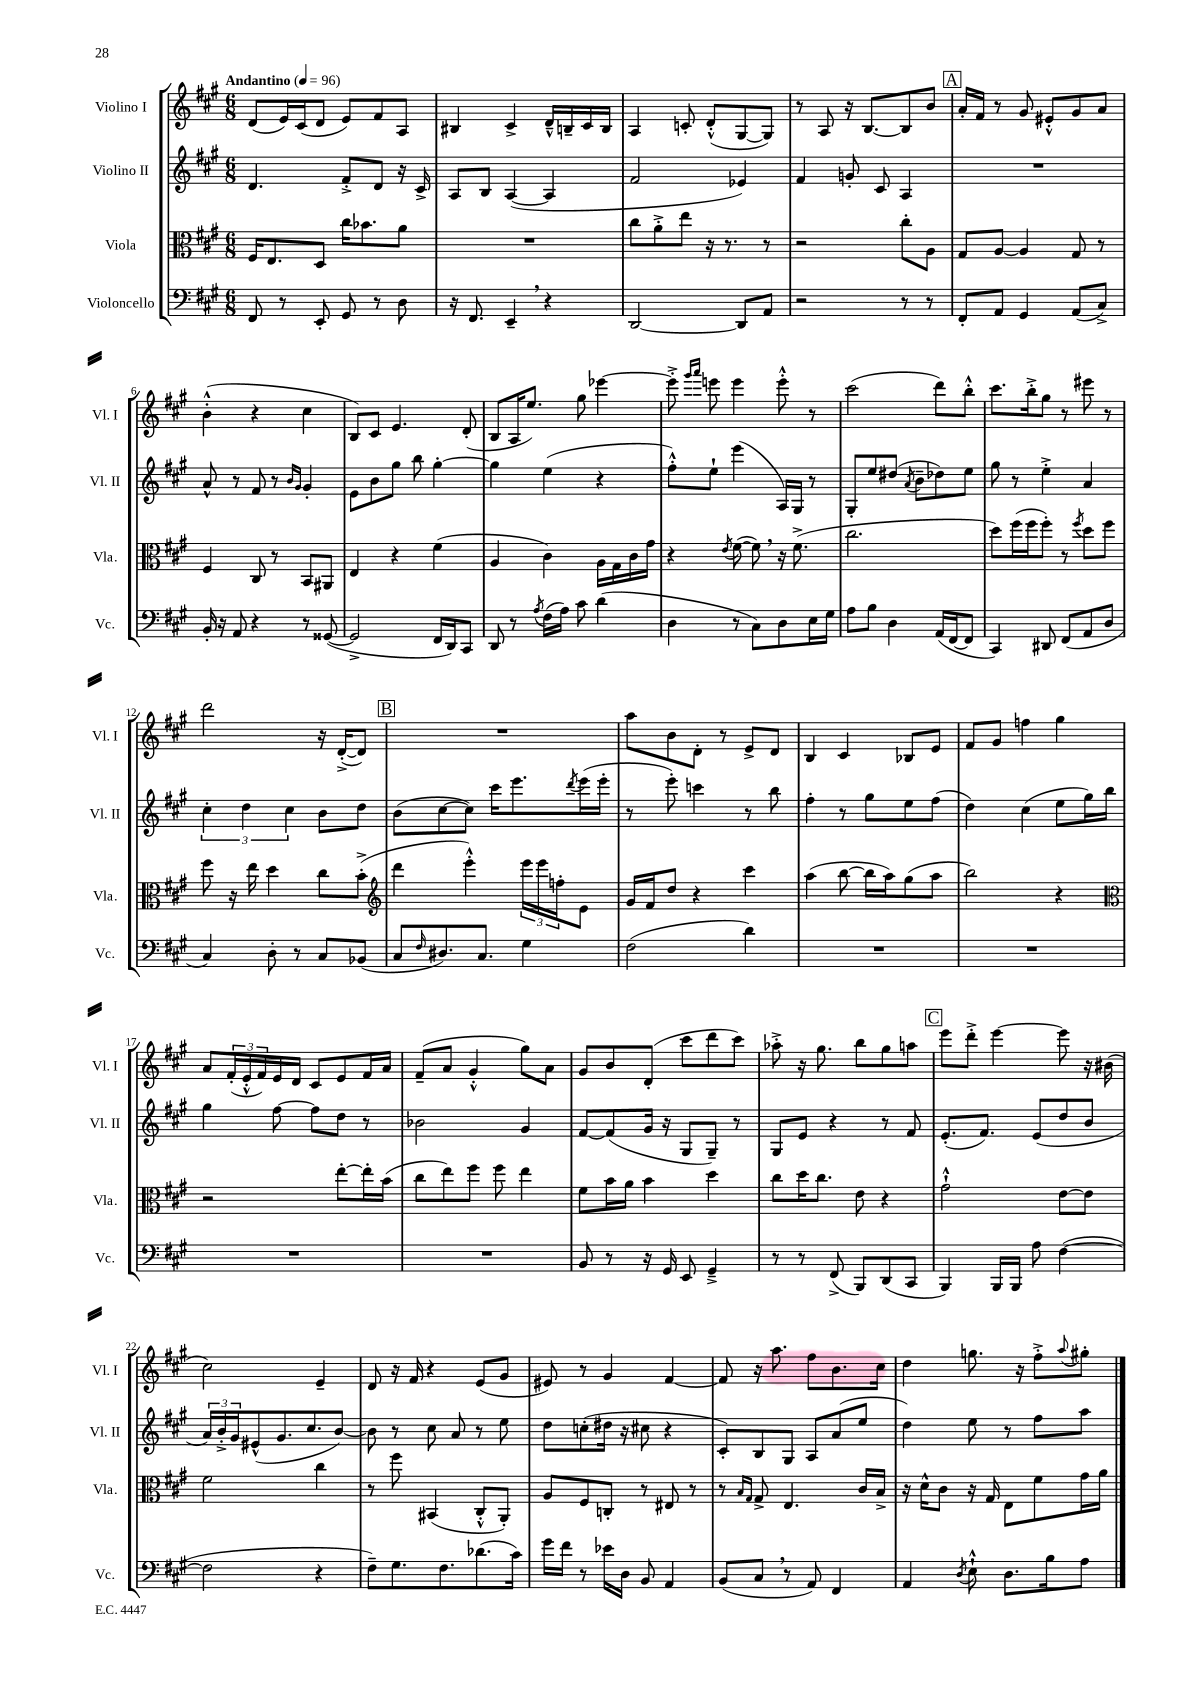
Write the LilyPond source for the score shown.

<<
\new StaffGroup <<
\new Staff = "s0" \with { instrumentName = "Violino I" shortInstrumentName = "Vl. I" } {
    \clef treble \key a \major \numericTimeSignature \time 6/8 \tempo "Andantino" 4 = 96
    d'8( e'16) cis'16( d'8 e'8) fis'8 a8 |
    bis4 cis'4-> d'16---^ b16-- cis'16 b16 |
    a4 c'8-. d'8-.-^( gis8~ gis8) |
    r8 a8 r16 b8.~ b8 b'8 |
    \mark \markup { \box "A" } a'16-. fis'16 r8 gis'8 eis'8-.-^ gis'8 a'8 |
    b'4-.-^( r4 cis''4 |
    b8) cis'8 e'4. d'8-.( |
    b8 a16 e''8.) gis''8 ees'''4~ |
    ees'''8-.-> \grace { gis'''16 a'''16 } e'''8 e'''4 e'''8-.-^ r8 |
    cis'''2( d'''8) b''8-.-^ |
    cis'''8. b''16-.-> gis''8 r8 eis'''8 r8 |
    d'''2 r16 d'16~-.->( d'8) |
    \mark \markup { \box "B" } R2. |
    a''8 b'8 d'8-. r8 e'8-> d'8 |
    b4 cis'4 bes8 e'8 |
    fis'8 gis'8 f''4 gis''4 |
    a'8 \tuplet 3/2 { fis'16-.( e'16-.-^ fis'16) } e'16 d'16 cis'8 e'8 fis'16 a'16 |
    fis'8--( a'8 gis'4-.-^ gis''8) a'8 |
    gis'8 b'8 d'8-.( cis'''8 d'''8 cis'''8) |
    aes''8-.-> r16 gis''8. b''8 gis''8 a''8 |
    \mark \markup { \box "C" } e'''8 d'''8-.-> e'''4~ e'''8 r16 bis'16( |
    cis''2) e'4-- |
    d'8 r16 fis'16 r4 e'8( gis'8 |
    eis'8) r8 gis'4 fis'4~ |
    fis'8 r16 a''8. fis''8 b'8. cis''16 |
    d''4 g''8. r16 fis''8-.-> \appoggiatura { a''8 } gis''8-. \bar "|." |
}
\new Staff = "s1" \with { instrumentName = "Violino II" shortInstrumentName = "Vl. II" } {
    \clef treble \key a \major \numericTimeSignature \time 6/8
    d'4. fis'8-.-> d'8 r16 cis'16-> |
    a8 b8 a4~( a4 |
    fis'2 ees'4) |
    fis'4 g'8-. cis'8 a4 |
    \mark \markup { \box "A" } R2. |
    a'8-^ r8 fis'8 r8 \grace { b'16 gis'16 } gis'4-. |
    e'8 b'8 gis''8 b''8 gis''4~-. |
    gis''4 e''4( r4 |
    fis''8-.-^) e''8-! e'''4( a16) gis16 r8 |
    gis8-. e''8 dis''8( \acciaccatura { a'8 } b'8-- des''8) e''8 |
    gis''8 r8 e''4-.-> a'4 |
    \tuplet 3/2 { cis''4-. d''4 cis''4 } b'8 d''8 |
    \mark \markup { \box "B" } b'8( cis''8~ cis''8) cis'''16 e'''8. \acciaccatura { d'''8 } e'''16( e'''16-. |
    r8 e'''8-.) c'''4 r8 b''8 |
    fis''4-. r8 gis''8 e''8 fis''8( |
    d''4) cis''4( e''8 gis''16) b''16 |
    gis''4 fis''8~ fis''8 d''8 r8 |
    bes'2 gis'4 |
    fis'8~ fis'8( gis'16 r16 gis8 gis8--) r8 |
    gis8 e'8 r4 r8 fis'8 |
    \mark \markup { \box "C" } e'8.-.( fis'8.) e'8( d''8 b'8 |
    \tuplet 3/2 { a'16) b'16-.-> gis'16 } eis'8-^( gis'8. cis''8. b'8~) |
    b'8 r8 cis''8 a'8 r8 e''8 |
    d''8 c''8-.( dis''16 r16 cis''8 r4 |
    cis'8-.) b8 gis8 a8 a'8( e''8 |
    d''4) e''8 r8 fis''8 a''8 \bar "|." |
}
\new Staff = "s2" \with { instrumentName = "Viola" shortInstrumentName = "Vla." } {
    \clef alto \key a \major \numericTimeSignature \time 6/8
    fis16 e8. d8 cis''16 bes'8. a'8 |
    R2. |
    cis''8 a'8-.-> e''8 r16 r8. r8 |
    r2 cis''8-. a8 |
    \mark \markup { \box "A" } gis8 a8~ a4 gis8 r8 |
    fis4 cis8 r8 b,8 ais,8 |
    e4 r4 fis'4( |
    a4 cis'4) a16 gis16 cis'16 gis'16 |
    r4 \acciaccatura { e'8 } fis'8~( fis'8) \breathe r16 fis'8.->( |
    cis''2. |
    d''8) fis''16( fis''16 fis''8-.) r8 \acciaccatura { fis''8 } d''8 fis''8 |
    fis''8 r16 e''16 d''4 cis''8 b'8-.->( |
    \mark \markup { \box "B" } \clef treble d'''4 e'''4-.-^) \tuplet 3/2 { e'''16 e'''16 f''16-. } e'8 |
    gis'16 fis'16 d''8 r4 cis'''4 |
    a''4( b''8~ b''16 a''16) gis''8( a''8 |
    b''2) r4 |
    \clef alto r2 e''8~-. e''16-. b'16( |
    cis''8 e''8) fis''8 fis''8 e''4 |
    fis'8 b'16 a'16 b'4 d''4 |
    cis''8 d''16 cis''8. e'8 r4 |
    \mark \markup { \box "C" } gis'2-!-^ e'8~ e'8 |
    fis'2 cis''4 |
    r8 fis''8 bis,4( cis8-.-^ a,8-.) |
    a8 fis8 c8-. r8 eis8 r8 |
    r8 \grace { b16 gis16 } gis8-> e4. cis'16 b16-> |
    r16 d'16-^ cis'8 r16 gis16 e8 fis'8 gis'16 a'16 \bar "|." |
}
\new Staff = "s3" \with { instrumentName = "Violoncello" shortInstrumentName = "Vc." } {
    \clef bass \key a \major \numericTimeSignature \time 6/8
    fis,8 r8 e,8-. gis,8 r8 d8 |
    r16 fis,8. e,4-- \breathe r4 |
    d,2~ d,8 a,8 |
    r2 r8 r8 |
    \mark \markup { \box "A" } fis,8-. a,8 gis,4 a,8( cis8->) |
    b,16-. r16 a,8 r4 r8 gisis,8~( |
    gisis,2-> fis,16 d,16) cis,8 |
    d,8 r8 \acciaccatura { a8 } fis16( a16) cis'8 d'4( |
    d4 r8 cis8) d8 e16 gis16 |
    a8 b8 d4 a,16( fis,16~ fis,8 |
    cis,4) dis,8 fis,8( a,8 d8 |
    cis4) d8-. r8 cis8 bes,8( |
    \mark \markup { \box "B" } cis8 \grace { fis16 } dis8.) cis8. gis4 |
    fis2( d'4) |
    R2. |
    R2. |
    R2. |
    R2. |
    b,8 r8 r16 gis,16 e,8 gis,4---> |
    r8 r8 fis,8->( b,,8) d,8( cis,8 |
    \mark \markup { \box "C" } b,,4) b,,16 b,,16 a8 fis4~( |
    fis2 r4 |
    fis8--) gis8. fis8. des'8.( cis'16) |
    gis'16 fis'16 r8 ees'16 d16 b,8 a,4 |
    b,8( cis8 \breathe r8 a,8) fis,4 |
    a,4 \acciaccatura { d8 } e8-!-^ d8. b16 a8 \bar "|." |
}
>>
>>
